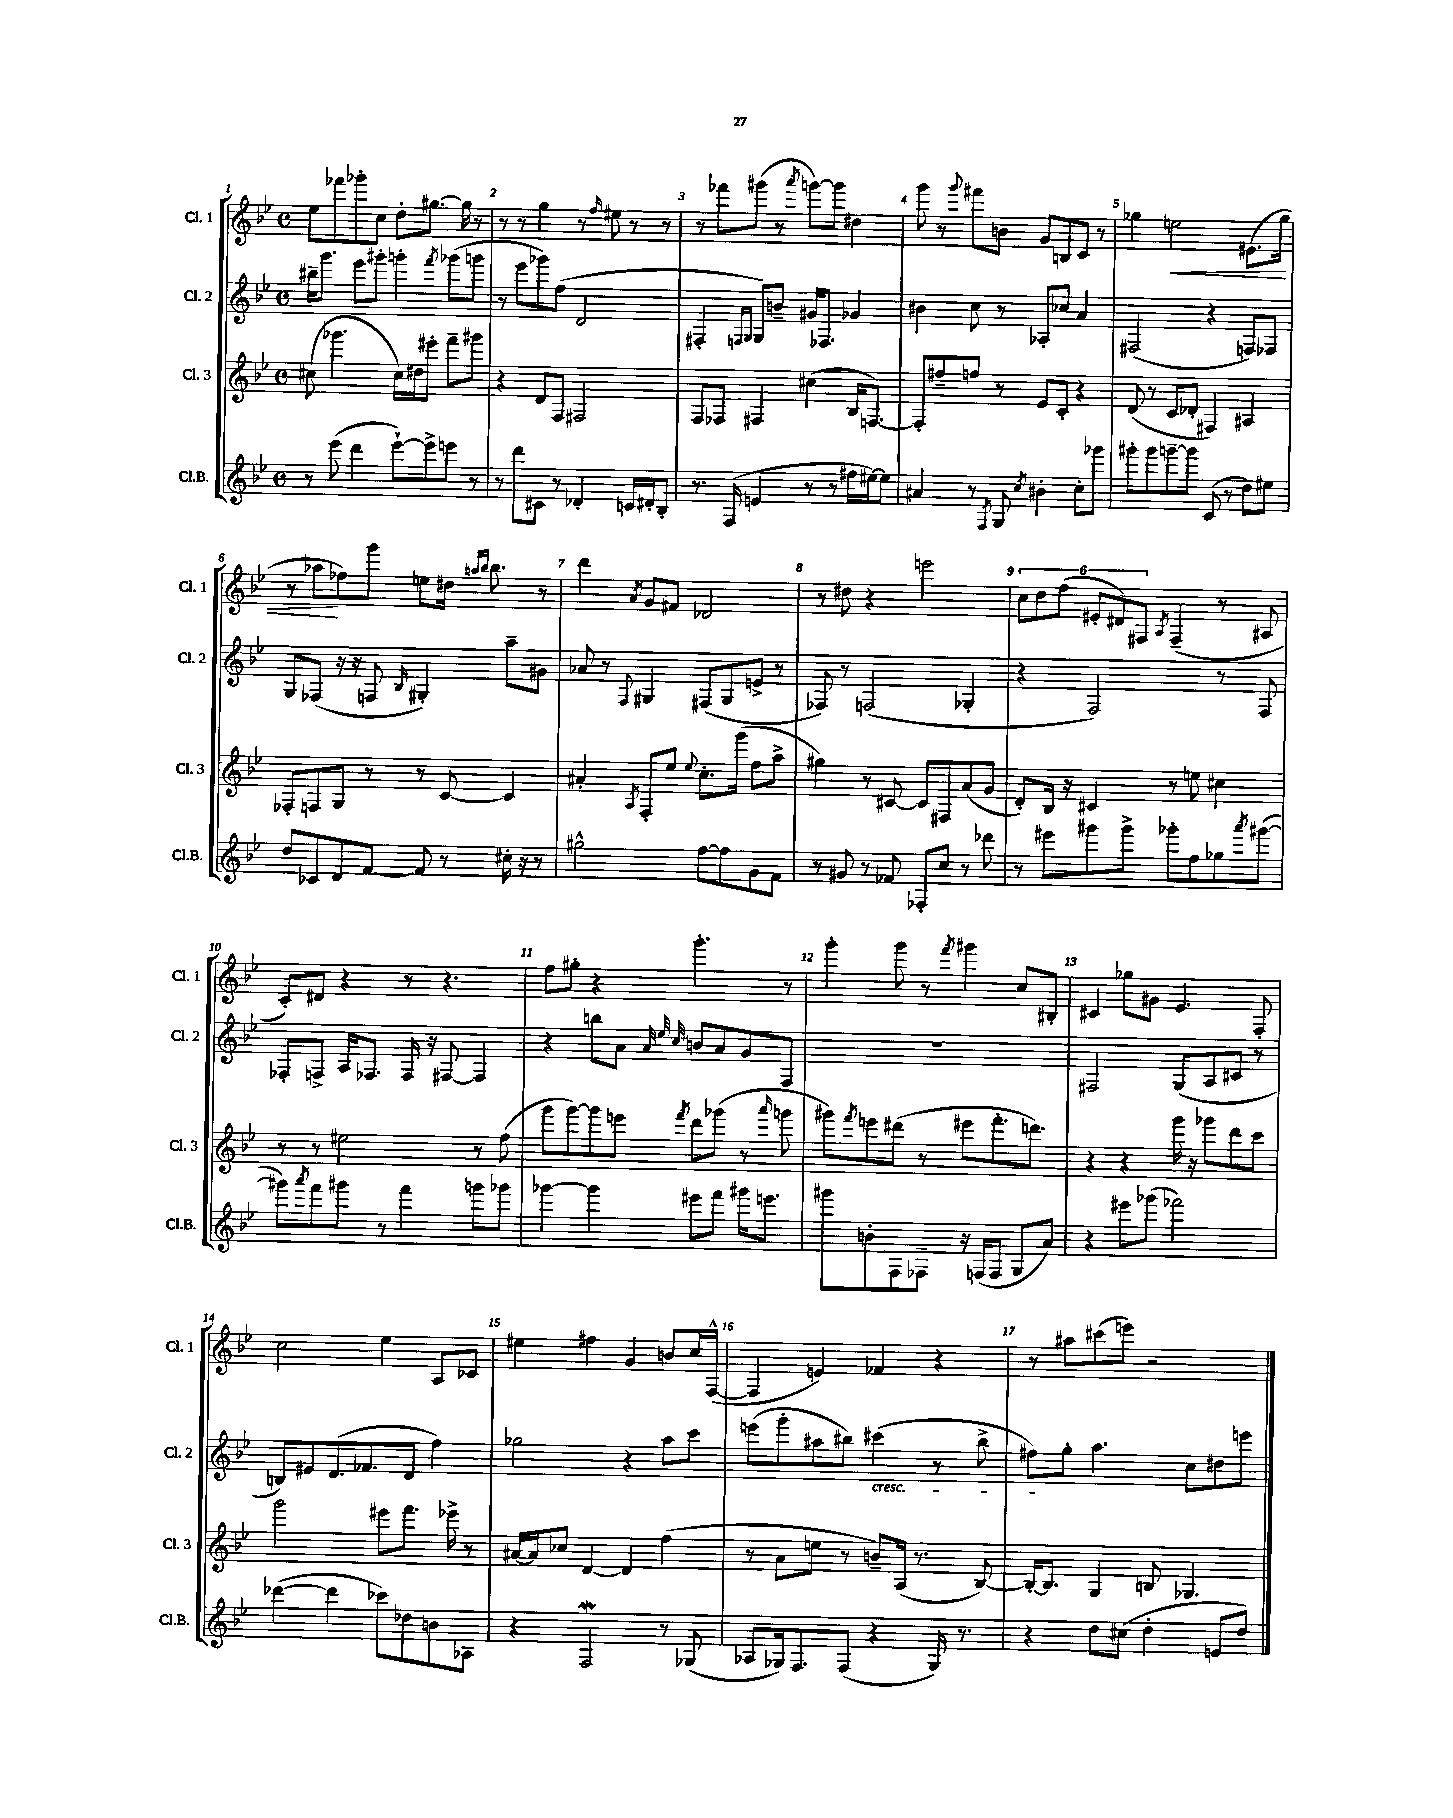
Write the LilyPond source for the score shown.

<<
\new StaffGroup <<
\new Staff = "s0" \with { instrumentName = "Cl. 1" shortInstrumentName = "Cl. 1" } {
    \clef treble \key bes \major \defaultTimeSignature \time 4/4
    ees''8 fes'''8 ges'''8-. c''8 d''8-. gis''8.~ gis''16 r8 |
    r8 r8 g''4 r8 \grace { f''16 } eis''8 r8 r8 |
    r8 fes'''8 gis'''8( r8 \acciaccatura { a'''8 } g'''8~) g'''8 dis''4 |
    g'''8 r8 \appoggiatura { g'''8 } fis'''8 b'8 g'8 b8 c'8 r8 |
    ges''4 e''2\< eis'8.( ges''16 |
    r8 aes''8\! fes''8) g'''8 e''8 dis''16 \grace { a''16 bes''16 } bes''8. r8 |
    d'''4 \acciaccatura { a'8 } g'8 fis'8 des'2 |
    r8 dis''8 r4 e'''2 |
    \tuplet 6/4 { c''8 d''8 f''8( eis'8-. dis'8) fis8 } \acciaccatura { a8 } fis4--( r8 ais8 |
    c'8-.) dis'8 r4 r8 r4. |
    f''8 gis''8-. r4 g'''4.-. r8 |
    g'''4-. g'''8 r8 \acciaccatura { f'''8 } gis'''4 c''8 bis8-. |
    cis'4 ges''8 gis'8 ees'4. f8-. |
    c''2 ees''4 a8 ces'8 |
    eis''4 fis''4 g'4 b'8 c''16 f16~-^( |
    f4 e'4) fes'4 r4 |
    r8 ais''8 cis'''8( e'''8) r2 \bar "|." |
}
\new Staff = "s1" \with { instrumentName = "Cl. 2" shortInstrumentName = "Cl. 2" } {
    \clef treble \key bes \major \defaultTimeSignature \time 4/4
    bis''16-- g'''8. ees'''8 gis'''8-. g'''4-. \acciaccatura { f'''8 } ges'''8( g'''8 |
    r8 ees'''8 ges'''8) f''8( d'2 |
    fis4-. \grace { f16 g16 } g8) b'8-- gis'16 fes8. ges'4 |
    bis'4 c''8 r8 aes8-. ces''8 a'4 |
    fis2( r4 f8) fes8 |
    g8 fes8( r16 r16 f8 \grace { bes16 } gis4-.) a''8-- gis'8 |
    aes'8 r8 \appoggiatura { f8 } gis4 fis8( gis8 e'8-> r8 |
    fes8) r8 f2( ges4-. |
    r4 f2) r8 f8 |
    fes8-. f8-> a16 fes8. fes16 r16 fis8~ fis4 |
    r4 b''8 a'8 \grace { a'32 ees''32 c''32 } b'8 a'8 g'8 f8 |
    R1 |
    fis2 g8( a8 cis'8 r8 |
    b8) eis'8 d'8.( fes'8. d'8 f''4) |
    ges''2 r4 a''8 c'''8 |
    e'''8( g'''8-. ais''8 bis''8) cis'''4\cresc( r8 bis''8-> |
    fis''8\!) g''8-. a''4. c''8 dis''8 e'''8 \bar "|." |
}
\new Staff = "s2" \with { instrumentName = "Cl. 3" shortInstrumentName = "Cl. 3" } {
    \clef treble \key bes \major \defaultTimeSignature \time 4/4
    cis''8( ges'''4. cis''16) dis''16 eis'''8-. f'''8-- gis'''8 |
    r4 d'8 f8 fis2 |
    f8 fes8 fis4 cis''4( bes16 f8.~) |
    f8-. fis''8-- f''8 r8 ees'8 c'8-. r4 |
    d'8( r8 c'8 des'8-. fis4) ais4 |
    fes8-. f8 g8 r8 r8 c'8~ c'4 |
    ais'4-. \acciaccatura { a8 } f8-. ees''8 \appoggiatura { ees''8 } c''8.-. g'''16( f''8 a''8-> |
    gis''4) r8 cis'8~ cis'8 fis8 a'8( g'8 |
    d'8-.) bes16 r16 cis'4 r8 e''8 cis''4 |
    r8 r8 eis''2 r8 f''8( |
    g'''8 g'''8~) g'''8 e'''8 \acciaccatura { f'''8 } d'''8 ges'''8( r8 \grace { a'''16 } g'''8 |
    gis'''8) \acciaccatura { f'''8 } e'''8 dis'''8( r8 eis'''8 f'''8.-. d'''8.) |
    r4 r4 g'''16 r16 ges'''8 d'''8 c'''8 |
    g'''2 eis'''8 f'''8. ees'''16-> r8 |
    ais'16~ ais'16 ces''8 d'4~ d'4 f''4( |
    r8 a'8 e''8 r8 b'8--) a16( r8. bes8~) |
    bes16~-. bes8. g4 b8 ges4. \bar "|." |
}
\new Staff = "s3" \with { instrumentName = "Cl.B." shortInstrumentName = "Cl.B." } {
    \clef treble \key bes \major \defaultTimeSignature \time 4/4
    r8 ees'''8( d'''4 ees'''8~-!) ees'''8-> e'''8 r8 |
    r8 d'''8 cis'8 r8 des'4-. c'16 dis'16-. bes8-. |
    r8. f16( e'4 r8 r8 fis''16 eis''16~) eis''8 |
    ais'4 r8 \acciaccatura { f8 } g8 \acciaccatura { c''8 } bis'4-. c''8-. ges'''8 |
    gis'''8-. gis'''8 g'''8~-- g'''8 c'8( r8 d''8) eis''8 |
    d''8 ces'8 d'8 f'8~ f'8 r8 cis''16-. r16 r8 |
    gis''2-^ f''8~ f''8 g'8 f'8 |
    r8 gis'8 r8 fes'8 fes8-. c''8 r8 des'''8 |
    r8 eis'''8 gis'''8 gis'''8-> ges'''8-. f''8 ges''8 \acciaccatura { a'''8 } gis'''8~( |
    gis'''8) \acciaccatura { a'''8 } f'''8 gis'''8 r8 f'''4 g'''8 ges'''8 |
    ges'''4~ ges'''4 eis'''8 f'''8 gis'''16 e'''8. |
    gis'''8 b'8-. f8 fes8-- r16 f16( f8 g8 a'8) |
    r4 eis'''8 ges'''8( fes'''2) |
    des'''4~( des'''4 ces'''8) des''8 b'8 aes8 |
    r4 f2\mordent r8 ges8( |
    aes8 ges16) f8. f8( r4 ges16) r8. |
    r4 d''8 cis''8( d''4-. e'8 d''8) \bar "|." |
}
>>
>>
\layout { \context { \Score \override BarNumber.break-visibility = ##(#f #t #t) barNumberVisibility = #all-bar-numbers-visible } }
